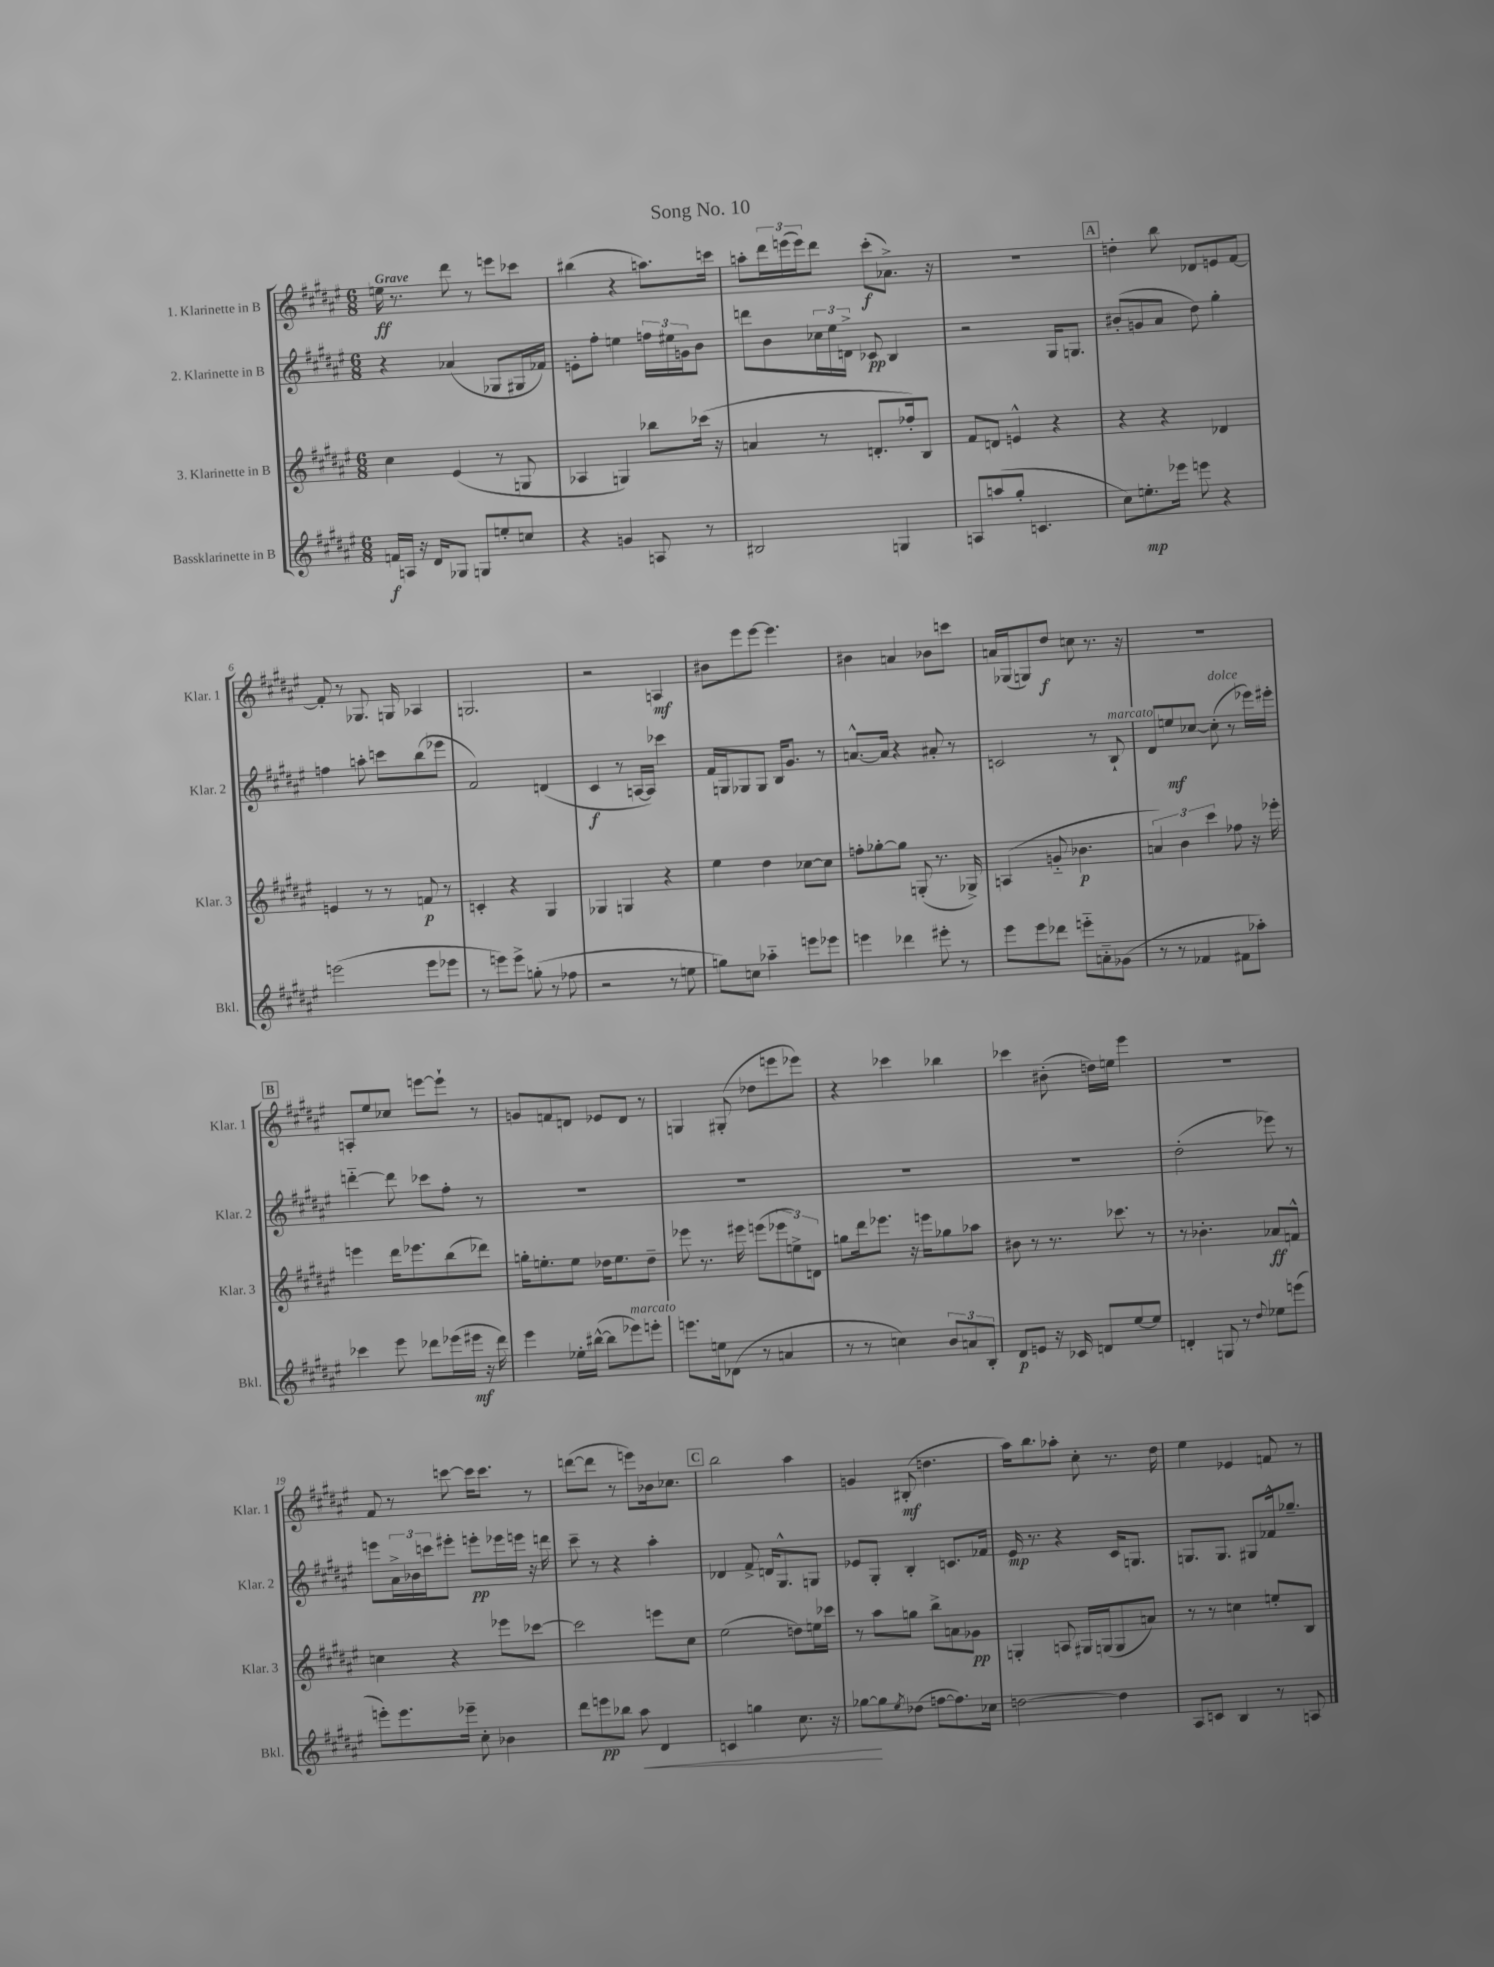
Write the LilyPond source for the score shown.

\header { title = "Song No. 10" }
<<
\new StaffGroup <<
\new Staff = "s0" \with { instrumentName = "1. Klarinette in B" shortInstrumentName = "Klar. 1" } {
    \clef treble \key fis \major \numericTimeSignature \time 6/8 \tempo "Grave"
    e''16\ff r8. dis'''8 r8 e'''8 ces'''8 |
    bis''4( r4 a''8.) c'''16 |
    a''8-. \tuplet 3/2 { dis'''16 e'''16( e'''16) } dis'''8 cis'''8-.\f( aes'8.->) r16 |
    R2. |
    \mark \markup { \box "A" } d''4-. b''8 des'8 e'8 fis'8~ |
    fis'8-. r8 ges8. g16 aes4 |
    g2. |
    r2 a4\mf |
    bis'8 eis'''8 eis'''8~ eis'''4. |
    bis'4 a'4 bes'8 c'''8 |
    a'16 ges16( g8) dis''8\f c''8 r8. r16 |
    R2. |
    \mark \markup { \box "B" } a8-. eis''8 ces''8 e'''8~ e'''8-! r8 |
    g'8 f'8 d'8 ees'8 d'8 r8 |
    g4 gis8-.( des''8 e'''8 ees'''8) |
    r4 ces'''4 bes''4 |
    ces'''4 bis'8-.( d''16) e''16 eis'''4 |
    R2. |
    fis'8 r8 c'''8~ c'''16 c'''8. r8 |
    d'''8~( d'''8 r8 e'''8) bes'16 ces''8. |
    \mark \markup { \box "C" } b''2 ais''4 |
    g'4 bis8-.\mf( d''4. |
    ais''16) b''8. aes''8-. cis''8-. r8. dis''16 |
    eis''4 ees'4 f'8 r8 \bar "|." |
}
\new Staff = "s1" \with { instrumentName = "2. Klarinette in B" shortInstrumentName = "Klar. 2" } {
    \clef treble \key fis \major \numericTimeSignature \time 6/8
    r4 aes'4( ges8 gis16 fes'16) |
    e'8-. fis''8-. e''4 \tuplet 3/2 { f''16 eis''16 g'16 } b'8 |
    d'''8 b'8 \tuplet 3/2 { ces''16 eis''16 d'16-> } ces'8\pp b4 |
    r2 gis16 g8. |
    \mark \markup { \box "A" } bis'8-.( g'8 ais'8 dis''8) gis''4-. |
    f''4 a''8-. c'''8 b''8( ees'''8 |
    fis'2) d'4( |
    cis'4\f r8 a16~ a16) ces'''4 |
    fis'16 g16 ges8 ges8 b16 gis'8. r8 |
    a'8.~-^ a'16 r4 ais'8-. r8 |
    c'2 r8 b8-!^\markup { \italic "marcato" } |
    dis'8 e''8\mf ces''8~ ces''8-.^\markup { \italic "dolce" }( r8 ees'''16) eis'''16-. |
    \mark \markup { \box "B" } d'''4~-_ d'''8 ces'''8 fis''8-. r8 |
    R2. |
    R2. |
    R2. |
    R2. |
    dis''2-.( ees'''8) r8 |
    e'''8 \tuplet 3/2 { ais'16-> bes'16 c'''16 } eis'''8-. e'''8-.\pp ees'''16 e'''16 r16 d'''16 |
    cis'''8-- r8 r4 ais''4-. |
    \mark \markup { \box "C" } des'4 fis'8-> d'16 gis8.-^ g8 |
    ees'8 gis8-. b4-. c'8. fes'16 |
    eis'16\mp r8. r4 cis'16 g8. |
    g8. g8. gis8 fes'16-^ ges''8.-- \bar "|." |
}
\new Staff = "s2" \with { instrumentName = "3. Klarinette in B" shortInstrumentName = "Klar. 3" } {
    \clef treble \key fis \major \numericTimeSignature \time 6/8
    cis''4 eis'4( r8 g8 |
    aes4 g4) bes''8 ces'''16( r16 |
    a'4 r8 d'8.-. fes''16-.) b8 |
    fis'8 d'8 e'4-^ r4 |
    \mark \markup { \box "A" } r4 r4 des'4 |
    e'4 r8 r8 f'8\p r8 |
    c'4-. r4 gis4 |
    ges4 g4 r4 |
    eis''4 dis''4 ces''8~ ces''8 |
    f''8-. ges''8~-. ges''8 g8-.( r8. ges16->) |
    a4( g'8-_ bes'4.\p |
    \tuplet 3/2 { a'4) b'4 cis'''4 } fes''8 r16 ees'''16-. |
    \mark \markup { \box "B" } e'''4 dis'''16 ees'''8. b''8( des'''8) |
    g''16-. e''8.-. e''8 des''16 e''8. des''8-- |
    ees'''8 r8. eis'''16 e'''8( \tuplet 3/2 { ees'''8 e''8->) d'8 } |
    g''8 dis'''16 ees'''8. r16 e'''16 ges''8 aes''8 |
    bis'8 r8 r8. ces'''8. r8 |
    r8 bes'4.-. aes'8\ff f'8-^ |
    c''4 r4 ees'''8 ces'''8~ |
    ces'''2 e'''8 cis''8 |
    \mark \markup { \box "C" } eis''2( d''8) e''16 ces'''16 |
    r8 ais''8 g''8 b''8-> a'8 ges'8\pp |
    g4-. a8 gis16 g16( g8 a'8) |
    r8 r8 c''4 e''8-. b8 \bar "|." |
}
\new Staff = "s3" \with { instrumentName = "Bassklarinette in B" shortInstrumentName = "Bkl." } {
    \clef treble \key fis \major \numericTimeSignature \time 6/8
    f'16\f a16 r16 dis'16 ges8 g8 e''8-. c''8 |
    r4 g'4 a8 r8 |
    bis2 g4 |
    a8 a''8( gis''8-. c'4. |
    \mark \markup { \box "A" } cis''8) e''8.-.\mp ees'''16 e'''8 r4 |
    e'''2( e'''8 ees'''8 |
    r8 e'''8) e'''8-> g''8-.( r8 fes''8 |
    r2 r8 e''8 |
    g''8) c''8 aes''4-_ e'''8 ees'''8 |
    e'''4 des'''4 eis'''8-. r8 |
    eis'''8 eis'''8 des'''8 e'''8-_ a'8-_ ges'8( |
    r8 r8 fes'4 fis'8 aes''8-.) |
    \mark \markup { \box "B" } ces'''4 eis'''8 des'''8 ees'''16( eis'''16\mf r16 des'''16) |
    eis'''4 ees''16-. bis''16~-^( bis''8 ees'''8^\markup { \italic "marcato" }) e'''8-. |
    e'''8. e''16 des'8( r8 a'4 |
    r8 r8 c''4) \tuplet 3/2 { b'8 a'8 b8-. } |
    dis'8\p e'8 r16 ces'16 d'8 eis''8~ eis''8 |
    d'4-. g8 r8 \appoggiatura { dis''8 } ees''8 e'''8( |
    e'''8-.) e'''8. ees'''16-- cis''8-. bes'4 |
    dis'''8 e'''8\pp bes''8 ais''8\< dis'4 |
    \mark \markup { \box "C" } c'4 g''4 cis''8. r16 |
    ges''8~\! ges''8 \acciaccatura { eis''8 } des''8( f''8~ f''8.) ces''16 |
    d''2~ d''4 |
    ais8 c'8 b4 r8 a8 \bar "|." |
}
>>
>>
